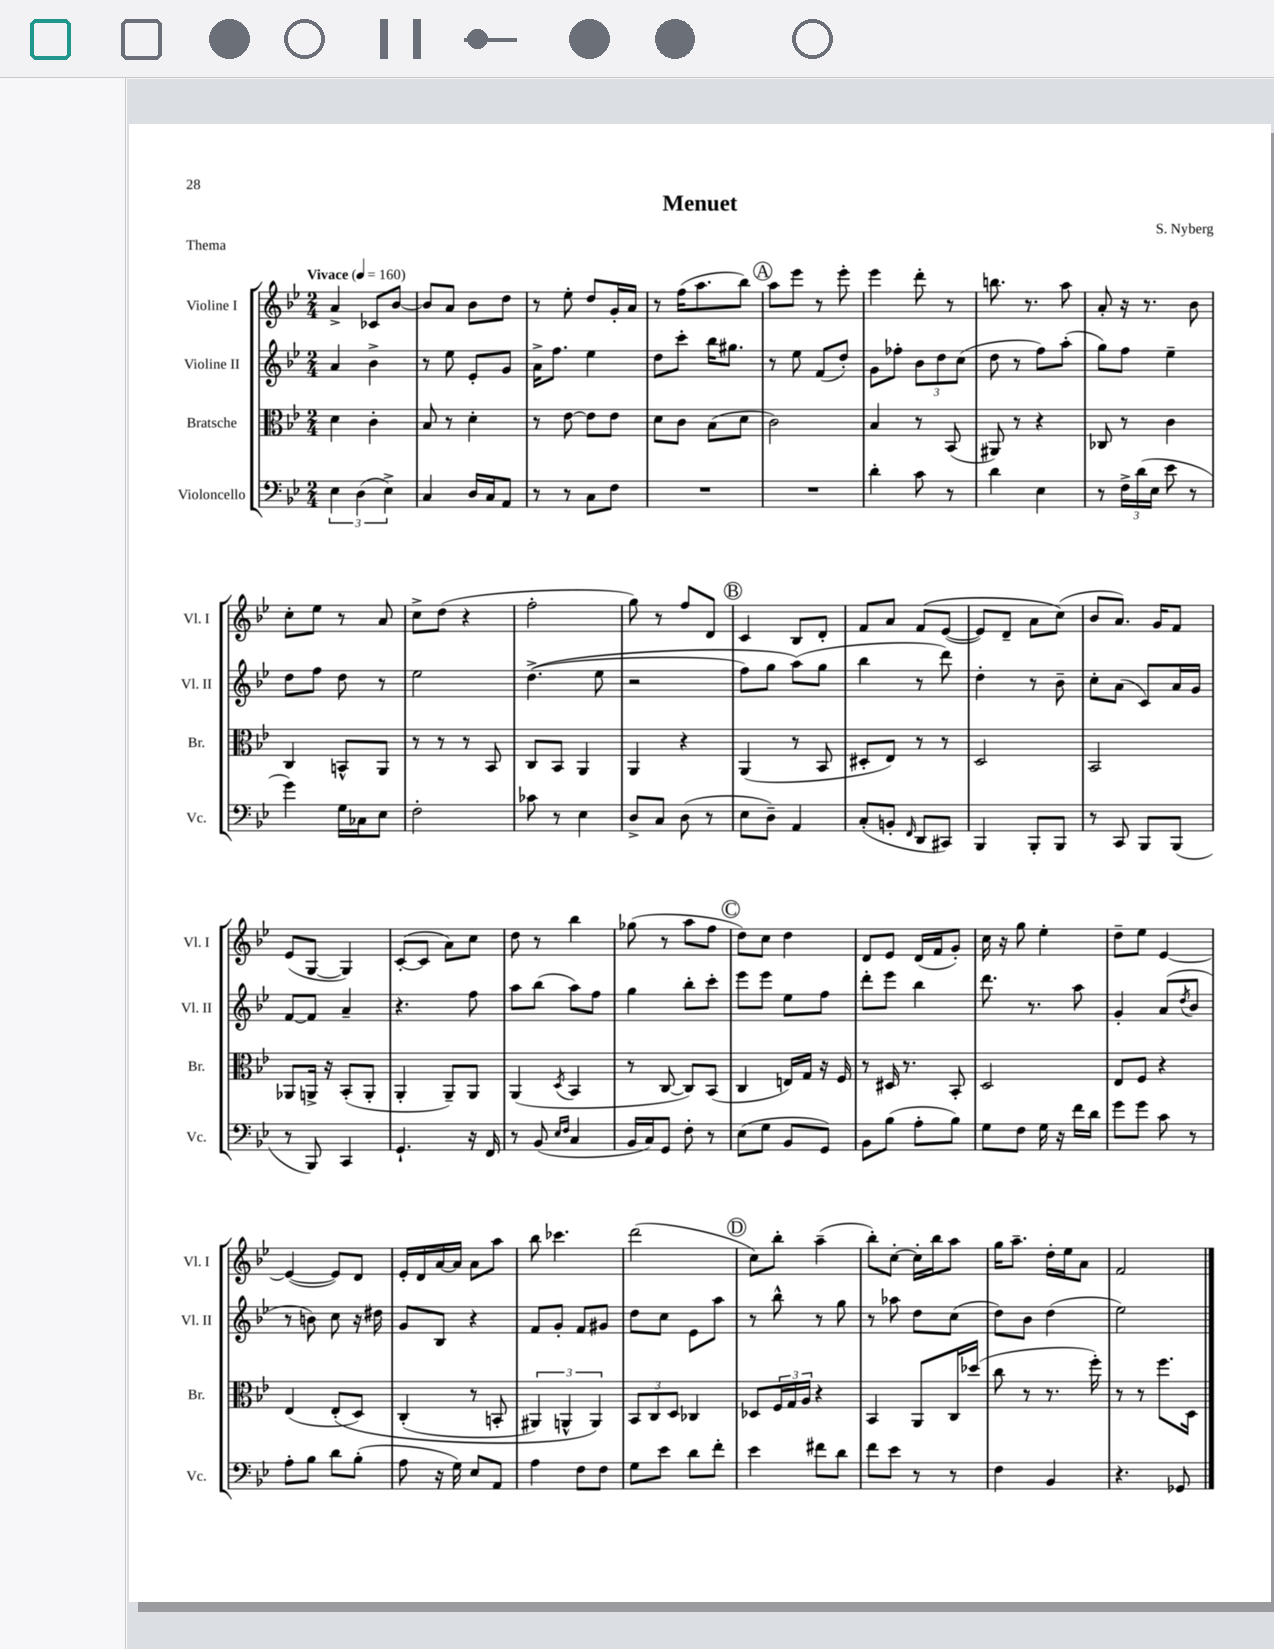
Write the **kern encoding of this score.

**kern	**kern	**kern	**kern
*part4	*part3	*part2	*part1
*staff4	*staff3	*staff2	*staff1
*I"Violoncello	*I"Bratsche	*I"Violine II	*I"Violine I
*I'Vc.	*I'Br.	*I'Vl. II	*I'Vl. I
*clefF4	*clefC3	*clefG2	*clefG2
*k[b-e-]	*k[b-e-]	*k[b-e-]	*k[b-e-]
*M2/4	*M2/4	*M2/4	*M2/4
*MM160	*MM160	*MM160	*MM160
=1	=1	=1	=1
!	!	!	!LO:TX:a:B:t=Vivace
6E-\	4d\	4a/	4a^/
(6D\	.	.	.
.	4c'\	4b-^\	8c-X/L
6E-^\)	.	.	.
.	.	.	[8b-/J
=2	=2	=2	=2
4C/	8B-/	8r	8b-/L]
.	8r	8ee-\	8a/J
16D/LL	4d'\	8e-'/L	8b-\L
16C/J	.	.	.
8AA/J	.	8g/J	8dd\J
=3	=3	=3	=3
8r	8r	16a^\KL	8r
.	.	8.ff\J	.
8r	[8e-\	.	8ee-'\
8C\L	8e-\L]	4ee-\	8dd/L
8F\J	8e-\J	.	16g'/L
.	.	.	16a/JJ
=4	=4	=4	=4
2r	8d\L	8dd\L	8r
.	8c\J	8ccc'\J	(16ff\KL
.	.	.	8.aa\
.	(8B-\L	16bb-\KL	.
.	.	8.gg#X\J	.
.	8d\J	.	8bb-\J)
!!LO:REH:place=s1:t=A
=5	=5	=5	=5
2r	2c\)	8r	8aa\L
.	.	8ee-\	8eee-\J
.	.	(8f/L	8r
.	.	8dd'/J)	8eee-'\
=6	=6	=6	=6
4d'\	4B-/	8g\L	4eee-\
.	.	8ff-X'\J	.
8c\	8r	12b-\L	8ddd'\
.	.	12dd\	.
8r	(8BB-/	.	8r
.	.	(12cc\J	.
=7	=7	=7	=7
4d\	8AA#X/)	8dd\	8.bbn\
.	8r	8r	.
.	.	.	8.r
4E-\	4r	8ff\L)	.
.	.	(8aa'\J	8aa\
=8	=8	=8	=8
8r	8C-X/	8gg\L)	8a'/
24F^\LL	8r	8ff\J	16r
(24d\	.	.	.
.	.	.	8.r
24E-\JJ	.	.	.
8e-\	4c\	4ee-~\	.
8r	.	.	8b-\
!!LO:LB:g=z
=9	=9	=9	=9
4g\)	4C/	8dd\L	8cc'\L
.	.	8ff\J	8ee-\J
16G\LL	8BBn^^/L	8dd\	8r
16C-X\J	.	.	.
8E-\J	8AA/J	8r	8a/
=10	=10	=10	=10
2F'\	8r	2ee-\	8cc^\L
.	8r	.	(8dd\J
.	8r	.	4r
.	8BB-/	.	.
=11	=11	=11	=11
8c-X\	8C/L	((4.dd^\	2ff'\
8r	8BB-/J	.	.
4E-\	4AA/	.	.
.	.	8ee-\	.
=12	=12	=12	=12
8D^/L	4AA/	2r	8gg\)
8C/J	.	.	8r
(8D\	4r	.	8ff/L
8r	.	.	8d/J
!!LO:REH:place=s1:t=B
=13	=13	=13	=13
8E-\L	(4AA/	8ff\L)	4c/
8D~\J)	.	8gg\J	.
4AA/	8r	(8aa\L)	8B-/L
.	8BB-/	8gg\J	8d'/J
=14	=14	=14	=14
(8C'/L	8D#X'/L	4bb-\	8f/L
8BBn'/J	8E-/J)	.	8a/J
16qqFF/	.	.	.
8DD/L	8r	8r	(8f/L
8CC#X/J)	8r	8ddd\)	([8e-/J
=15	=15	=15	=15
4BBB-/	2D/	4dd'\	8e-/L])
.	.	.	8d~/J
8BBB-'/L	.	8r	8a\L
8BBB-/J	.	8b-~\	(8cc\J)
=16	=16	=16	=16
8r	2BB-/	8cc'\L	8b-/L
8CC/	.	(8a\J	8.a/J)
8BBB-/L	.	8c/L)	.
.	.	.	16g/KL
(8BBB-/J	.	16a/L	8f/J
.	.	16g/JJ	.
!!LO:LB:g=z
=17	=17	=17	=17
8r	8AA-X/L	[8f/L	(8e-/L
8BBB-/)	16AAn^/Jk	8f/J]	[8G/J
.	16r	.	.
4CC/	(8BB-'/L	4a~/	4G/])
.	8AA'/J	.	.
=18	=18	=18	=18
4.GG`/	4AA'/	4.r	([8c'/L
.	.	.	8c/J]
.	8AA~/L)	.	8a\L)
16r	8AA/J	8ff\	8cc\J
16FF/	.	.	.
=19	=19	=19	=19
8r	(4AA/	8aa\L	8dd\
(8BB-/	.	(8bb-\J	8r
16qqE-/LL	.	.	.
16qqF/JJ	8qD/	.	.
4C/	4BB-/	8aa\L)	4bb-\
.	.	8ff\J	.
=20	=20	=20	=20
16BB-/LL	8r	4gg\	(8gg-X\
16C/J)	.	.	.
8GG/J	[8C/	.	8r
8F'\	8C/L])	8bb-'\L	8aa\L
8r	(8BB-/J	8ccc'\J	8ff\J
!!LO:REH:place=s1:t=C
=21	=21	=21	=21
(8E-\L	4C/	8eee-\L	8dd\L)
8G\J	.	8eee-\J	8cc\J
8BB-/L	16En/LL)	8ee-\L	4dd\
.	16G/JJ	.	.
8GG/J)	16r	8ff\J	.
.	16F/	.	.
=22	=22	=22	=22
8BB-\L	8r	8ddd'\L	8d/L
(8B-\J	16D#X/	8eee-\J	8e-/J
.	8.r	.	.
8A'\L	.	4bb-\	(16d/LL
.	.	.	16f/J
8B-\J)	8BB-'/	.	8g'/J)
=23	=23	=23	=23
8G\L	2D/	8.ddd\	16cc\
.	.	.	16r
8F\J	.	.	8gg\
.	.	8.r	.
16G\	.	.	4ee-'\
16r	.	.	.
16f\LL	.	8aa\	.
16d\JJ	.	.	.
=24	=24	=24	=24
8g\L	8E-/L	4g'/	8dd~\L
8g\J	8F/J	.	8ee-\J
8c\	4r	(8a/L	[4e-/
.	.	8qdd/	.
8r	.	8b-/J	.
!!LO:LB:g=z
=25	=25	=25	=25
8A'\L	(4E-/	8r	(4e-/_
8B-\J	.	8bn\)	.
8d\L	(8E-'/L	8cc\	8e-/L])
(8B-'\J	8D/J)	16r	8d/J
.	.	16dd#X\	.
=26	=26	=26	=26
8A\	(4C'/	8g/L	16e-'/LL
.	.	.	16d/
16r	.	8B-/J	[16a/
16G\)	.	.	16a/JJ]
8E-/L	8r	4r	8a\L
8AA/J	8BBn'/	.	8aa\J
=27	=27	=27	=27
4A\	6AA#X/)	8f/L	8bb-\
.	.	8g'/J	4.ccc-X\
.	6AAn^^/	.	.
8F\L	.	8f/L	.
.	6AA/)	.	.
8F\J	.	8g#X/J	.
=28	=28	=28	=28
8G\L	12BB-/L	8dd\L	(2ddd\
.	12C/	.	.
8e-\J	.	8cc\J	.
.	12D/J	.	.
8d\L	4C-X/	8e-\L	.
8f'\J	.	8aa\J	.
!!LO:REH:place=s1:t=D
=29	=29	=29	=29
4e-\	8D-X/L	8r	8cc\L)
.	24F/L	8bb-^^\	8bb-'\J
.	24G/	.	.
.	24A/JJ	.	.
8f#X\L	4r	8r	(4aa~\
8d\J	.	8gg\	.
=30	=30	=30	=30
8f\L	4BB-/	8r	8bb-'\L)
8e-\J	.	8aa-X\	[8cc'\J
8r	8AA/L	8dd\L	16cc'\LL]
.	.	.	16bb-\J
8r	16C/L	(8cc\J	8aa\J
.	(16dd-X/JJ	.	.
=31	=31	=31	=31
4F\	8cc\	8dd\L)	16gg\KL
.	.	.	8.aa~\J
.	8r	8b-\J	.
4BB-/	8.r	(4dd\	16dd'\LL
.	.	.	16ee-\J
.	.	.	8a\J
.	16ff'\)	.	.
=32	=32	=32	=32
4.r	8r	2ee-\)	2f/
.	8r	.	.
.	8.ff\L	.	.
8GG-X/	.	.	.
.	16D\Jk	.	.
==	==	==	==
*-	*-	*-	*-
